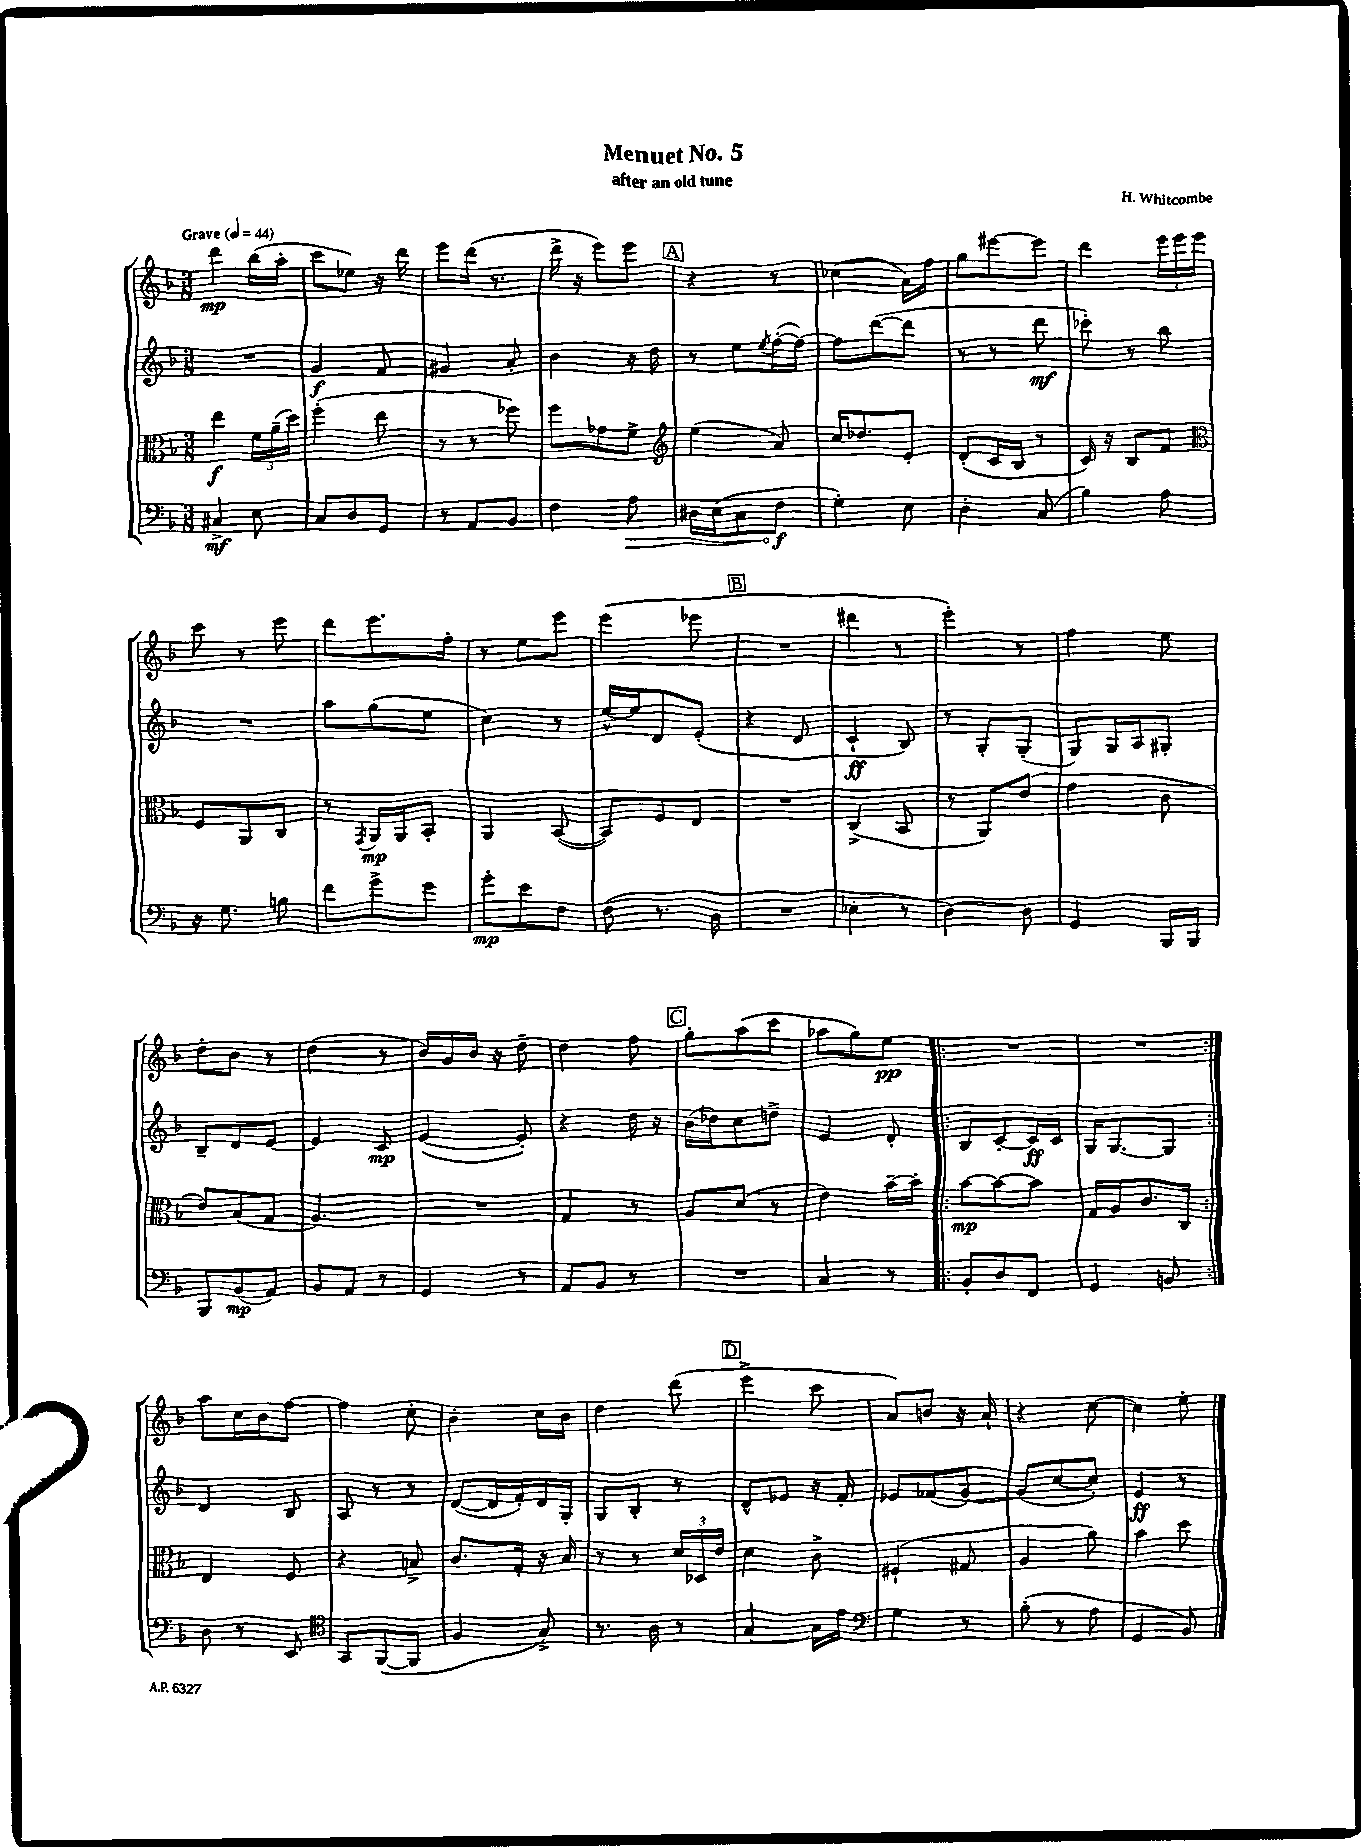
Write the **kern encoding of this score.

**kern	**dynam	**kern	**dynam	**kern	**dynam	**kern	**dynam
*part4	*part4	*part3	*part3	*part2	*part2	*part1	*part1
*staff4	*staff4	*staff3	*staff3	*staff2	*staff2	*staff1	*staff1
*clefF4	*	*clefC3	*	*clefG2	*	*clefG2	*
*k[b-]	*	*k[b-]	*	*k[b-]	*	*k[b-]	*
*M3/8	*	*M3/8	*	*M3/8	*	*M3/8	*
*MM44	*	*MM44	*	*MM44	*	*MM44	*
=1	=1	=1	=1	=1	=1	=1	=1
!	!	!	!	!	!	!LO:TX:a:B:t=Grave	!
4C#X^/	mf	4ee\	f	4.r	.	4ddd\	mp
8E\	.	24f\LL	.	.	.	(16bb-\LL	.
.	.	(24a~\	.	.	.	.	.
.	.	.	.	.	.	16aa'\JJ	.
.	.	24dd\JJ)	.	.	.	.	.
=2	=2	=2	=2	=2	=2	=2	=2
8C/L	.	(4ff'\	.	4g/	f	8ccc\L	.
8D/	.	.	.	.	.	8ee-X\J)	.
8GG/J	.	8ee\	.	8f/	.	16r	.
.	.	.	.	.	.	16ddd\	.
=3	=3	=3	=3	=3	=3	=3	=3
8r	.	8r	.	4g#X/	.	8eee\L	.
8AA/L	.	8r	.	.	.	(16ddd\Jk	.
.	.	.	.	.	.	8.r	.
8BB-/J	.	8ff-X\)	.	8a'/	.	.	.
=4	=4	=4	=4	=4	=4	=4	=4
4F\	.	8ff\L	.	4b-\	.	16ddd^\	.
.	.	.	.	.	.	16r	.
.	.	8g-X\	.	.	.	8eee\L)	.
!	!LO:HP:b	!	!	!	!	!	!
8A\	>	8f^\J	.	16r	.	8eee\J	.
.	.	.	.	16dd\	.	.	.
!!LO:REH:place=s1:t=A
=5	=5	=5	=5	=5	=5	=5	=5
*	*	*clefG2	*	*	*	*	*
16D#X\LL	.	(4ee\	.	8r	.	4r	.
(16E\J	.	.	.	.	.	.	.
8C\	.	.	.	8ee\L	.	.	.
.	.	.	.	8qee/	.	.	.
8F\J	f	8a/)	.	([16ff'\L	.	8r	.
.	.	.	.	16ff\JJ_)	.	.	.
.	]	.	.	.	.	.	.
=6	=6	=6	=6	=6	=6	=6	=6
4G'\)	.	16cc/KL	.	8ff\L]	.	(4cc-X\	.
.	.	8.dd-X/	.	.	.	.	.
.	.	.	.	([8ddd\	.	.	.
8E\	.	8e'/J	.	8ddd\J]	.	16a\LL)	.
.	.	.	.	.	.	16ff\JJ	.
=7	=7	=7	=7	=7	=7	=7	=7
4D'\	.	(8d'/L	.	8r	.	8gg\L	.
.	.	16c/L	.	8r	.	[8eee#X\	.
.	.	16B-/JJ	.	.	.	.	.
(8C/	.	8r	.	8ddd\	mf	8eee#\J]	.
=8	=8	=8	=8	=8	=8	=8	=8
4B-\)	.	16c/)	.	8ccc-X'\)	.	4ddd\	.
.	.	16r	.	.	.	.	.
.	.	8B-/L	.	8r	.	.	.
8A\	.	8f/J	.	8bb-\	.	24eee\LL	.
.	.	.	.	.	.	24eee\	.
.	.	.	.	.	.	24eee\JJ	.
!!LO:LB:g=z
=9	=9	=9	=9	=9	=9	=9	=9
*	*	*clefC3	*	*	*	*	*
16r	.	8F/L	.	4.r	.	8ccc\	.
8.G\	.	.	.	.	.	.	.
.	.	8AA/	.	.	.	8r	.
8Bn\	.	8C/J	.	.	.	8eee\	.
=10	=10	=10	=10	=10	=10	=10	=10
8f\L	.	8r	.	8aa\L	.	8ddd\L	.
.	.	8qGG/	.	.	.	.	.
8g^\	.	16AA/LL	mp	(8gg\	.	8.eee\	.
.	.	16AA/J	.	.	.	.	.
8g\J	.	8BB-'/J	.	8ee\J	.	.	.
.	.	.	.	.	.	16ff'\Jk	.
=11	=11	=11	=11	=11	=11	=11	=11
8g'\L	mp	4AA/	.	4cc\)	.	8r	.
8e\	.	.	.	.	.	8ee\L	.
8F\J	.	([8BB-/	.	8r	.	8eee\J	.
=12	=12	=12	=12	=12	=12	=12	=12
(8F\	.	8BB-/L])	.	[16ee^^/LL	.	(4eee\	.
.	.	.	.	16ee/J]	.	.	.
8.r	.	8F/	.	8d/	.	.	.
.	.	8E/J	.	(8e'/J	.	8eee-X\	.
16D\	.	.	.	.	.	.	.
!!LO:REH:place=s1:t=B
=13	=13	=13	=13	=13	=13	=13	=13
4.r	.	4.r	.	4r	.	4.r	.
.	.	.	.	8d/	.	.	.
=14	=14	=14	=14	=14	=14	=14	=14
4E-X'\	.	(4C^/	.	4c`/	ff	4ddd#X\	.
8r	.	8BB-/	.	8B-/)	.	8r	.
=15	=15	=15	=15	=15	=15	=15	=15
[4D\)	.	8r	.	8r	.	4eee'\)	.
.	.	8AA/L)	.	8G'/L	.	.	.
8D\]	.	(8e/J	.	(8G'/J	.	8r	.
=16	=16	=16	=16	=16	=16	=16	=16
4GG/	.	4g\	.	8G/L)	.	4ff\	.
.	.	.	.	16G/L	.	.	.
.	.	.	.	16A/J	.	.	.
16BBB-/LL	.	8c\	.	8G#X'/J	.	8ee\	.
16BBB-/JJ	.	.	.	.	.	.	.
!!LO:LB:g=z
=17	=17	=17	=17	=17	=17	=17	=17
8BBB-/L	.	8e/L)	.	8B-~/L	.	8dd'\L	.
(8BB-/	mp	(8B-/	.	8d/	.	8b-\J	.
8AA/J)	.	8G/J	.	[8e/J	.	8r	.
=18	=18	=18	=18	=18	=18	=18	=18
8BB-/L	.	4.A/)	.	4e/]	.	(4dd\	.
8AA/J	.	.	.	.	.	.	.
8r	.	.	.	8c/	mp	8r	.
=19	=19	=19	=19	=19	=19	=19	=19
4GG/	.	4.r	.	([4e/	.	16b-/LL)	.
.	.	.	.	.	.	16g/	.
.	.	.	.	.	.	16b-/JJ	.
.	.	.	.	.	.	16r	.
8r	.	.	.	8e'/])	.	8dd~\	.
=20	=20	=20	=20	=20	=20	=20	=20
8AA/L	.	4G/	.	4r	.	4dd\	.
8BB-/J	.	.	.	.	.	.	.
8r	.	8r	.	16dd\	.	8ff\	.
.	.	.	.	16r	.	.	.
!!LO:REH:place=s1:t=C
=21	=21	=21	=21	=21	=21	=21	=21
4.r	.	8A/L	.	(16b-\LL	.	8gg'\L	.
.	.	.	.	16dd-X\J)	.	.	.
.	.	(8d/J	.	8cc\	.	(8aa\	.
.	.	8r	.	8ddn^\J	.	8ccc\J	.
=22	=22	=22	=22	=22	=22	=22	=22
4C/	.	4e\)	.	4e/	.	8aa-X\L	.
.	.	.	.	.	.	8gg\)	.
8r	.	[16b-~\LL	.	8d'/	.	8ee\J	pp
.	.	16b-'\JJ]	.	.	.	.	.
=23!|:	=23!|:	=23!|:	=23!|:	=23!|:	=23!|:	=23!|:	=23!|:
8BB-'/L	.	[8b-\L	mp	8B-/L	.	4.r	.
8D/	.	8b-\_	.	[8c'/	.	.	.
8FF/J	.	8b-\J]	.	16c/L]	ff	.	.
.	.	.	.	16c/JJ	.	.	.
=24	=24	=24	=24	=24	=24	=24	=24
4GG/	.	16G/LL	.	16G/KL	.	4.r	.
.	.	16A/J	.	[8.G/	.	.	.
.	.	8.c/	.	.	.	.	.
8BBn/	.	.	.	8G/J]	.	.	.
.	.	16C/Jk	.	.	.	.	.
!!LO:LB:g=z
=25:|!	=25:|!	=25:|!	=25:|!	=25:|!	=25:|!	=25:|!	=25:|!
8D\	.	4E/	.	4d/	.	8aa\L	.
8r	.	.	.	.	.	16cc\L	.
.	.	.	.	.	.	16b-\J	.
8EE/	.	8F/	.	8B-/	.	[8ff\J	.
=26	=26	=26	=26	=26	=26	=26	=26
*clefC4	*	*	*	*	*	*	*
8GG/L	.	4r	.	8A/	.	4ff\]	.
([8FF/	.	.	.	8r	.	.	.
8FF/J]	.	8Bn^/	.	8r	.	8cc'\	.
=27	=27	=27	=27	=27	=27	=27	=27
4F/	.	8.c/L	.	([8d/L	.	4b-'\	.
.	.	.	.	16d/L]	.	.	.
.	.	16G'/Jk	.	16f'/)	.	.	.
8G^/)	.	16r	.	16d/	.	16cc\LL	.
.	.	16B-/	.	16G'/JJ	.	16b-\JJ	.
=28	=28	=28	=28	=28	=28	=28	=28
8.r	.	8r	.	8G/L	.	4dd\	.
.	.	8r	.	8B-'/J	.	.	.
16A\	.	.	.	.	.	.	.
8r	.	24d/LL	.	8r	.	(8ddd\	.
.	.	24D-X/	.	.	.	.	.
.	.	24e/JJ	.	.	.	.	.
!!LO:REH:place=s1:t=D
=29	=29	=29	=29	=29	=29	=29	=29
[4G/	.	4d\	.	8d^^/L	.	4eee^\	.
.	.	.	.	8e-X/J	.	.	.
16G\LL]	.	8c^\	.	16r	.	8ccc\	.
16e\JJ	.	.	.	16f'/	.	.	.
=30	=30	=30	=30	=30	=30	=30	=30
*clefF4	*	*	*	*	*	*	*
4G\	.	(4F#X`/	.	8e-X/L	.	8a/L)	.
.	.	.	.	(8f-X/	.	8bn/J	.
8r	.	8G#X/	.	[8g/J)	.	16r	.
.	.	.	.	.	.	16a`/	.
=31	=31	=31	=31	=31	=31	=31	=31
(8B-'\	.	4A/	.	(8g/L]	.	4r	.
8r	.	.	.	[8cc/	.	.	.
8A\	.	8a\)	.	8cc'/J])	.	[8cc\	.
=32	=32	=32	=32	=32	=32	=32	=32
4GG/	.	4b-\	.	4e/	ff	4cc\]	.
8BB-/)	.	8dd\	.	8r	.	8ee'\	.
==	==	==	==	==	==	==	==
*-	*-	*-	*-	*-	*-	*-	*-
